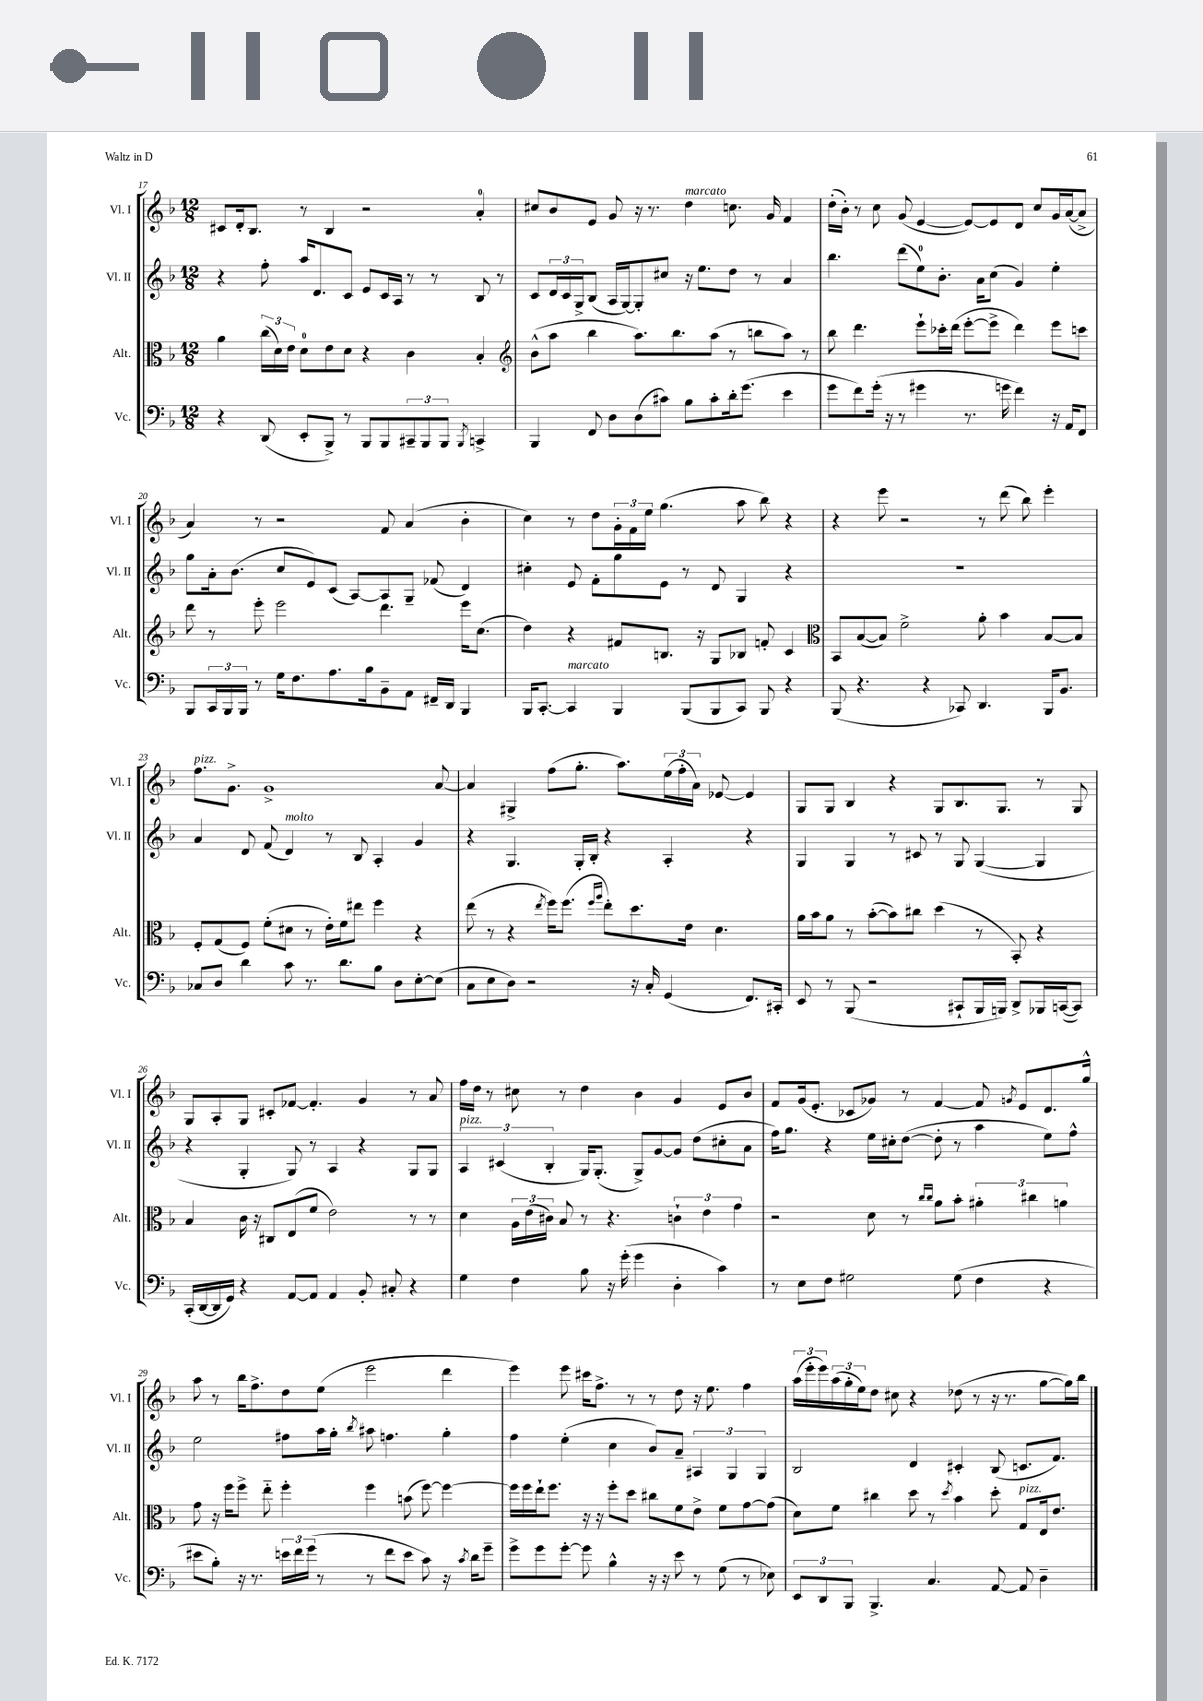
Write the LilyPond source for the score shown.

<<
\new StaffGroup <<
\new Staff = "s0" \with { instrumentName = "Vl. I" shortInstrumentName = "Vl. I" } {
    \clef treble \key f \major \numericTimeSignature \time 12/8
    cis'8 d'16-. bes8. r8 bes4 r2 a'4-0-. |
    cis''8 bes'8 e'8 g'8 r16 r8. d''4^\markup { \italic "marcato" } c''8. g'16 f'4 |
    d''16-.( bes'16-.) r8 c''8 g'8( e'4~ e'8~) e'8 d'8 c''8 g'16 a'16~( a'8-> |
    a'4) r8 r2 f'8 a'4( bes'4-. |
    c''4) r8 d''8 \tuplet 3/2 { g'16-. f'16 e''16 } g''4.( a''8 bes''8) r4 |
    r4 e'''8 r2 r8 d'''8( bes''8) e'''4-. |
    f''8.^\markup { \italic "pizz." } g'8.-> g'1-> a'8~ |
    a'4 gis4-> f''8( g''8.-. a''8.) \tuplet 3/2 { e''16( f''16-. a'16) } ees'8~ ees'4 |
    g8 g8 bes4 r4 g8 bes8. g8. r8 g8 |
    g8 a8-. g8 cis'8-. fes'8~ fes'4.-. g'4 r8 a'8 |
    f''16 d''16 r8 cis''8 r8 d''4 bes'4 g'4 e'8 bes'8 |
    f'8 g'16( e'8.-. ces'8 ges'8) r8 f'4~ f'8 \acciaccatura { g'8 } e'8 d'8. g''16-^ |
    a''8 r8 bes''16 f''8.-> d''8 e''8( e'''2 d'''4 |
    e'''4) e'''8 cis'''16 f''8.-> r8 r8 d''8 r16 e''8. f''4 |
    \tuplet 3/2 { a''16( e'''16-. e'''16) } \tuplet 3/2 { a''16( g''16-. e''16) } d''8 cis''8 r4 des''8( r8 r16 r8. g''8~ g''16) bes''16 \bar "|." |
}
\new Staff = "s1" \with { instrumentName = "Vl. II" shortInstrumentName = "Vl. II" } {
    \clef treble \key f \major \numericTimeSignature \time 12/8
    r4 f''8-. a''16 d'8. c'8 e'8 c'16 a16 r8 r8 bes8 r8 |
    c'8 \tuplet 3/2 { d'16 c'16 g16-> } bes8( a16 g16~) g8-. cis''8 r16 e''8. d''8 r8 a'4 |
    bes''4. d'''8( e''8-0) bes'8.-. a'16 c''8( g'4) e''4-. |
    g''8 a'16-. bes'8.( c''8 e'8) c'8( a8~) a8 g8-- fes'8( d'4) |
    cis''4-. e'8 f'8-. g''8 e'8 r8 d'8 g4 r4 |
    R1. |
    a'4 d'8 f'8( d'4^\markup { \italic "molto" }) r8 bes8 a4-. g'4 |
    r4 g4. g16-. bes16-. r4 a4-. r4 |
    g4 g4 r8 cis'8 r8 g8 g4~( g4 |
    r4 g4-. g8) r8 a4 r4 g8 g8 |
    \tuplet 3/2 { a4^\markup { \italic "pizz." } cis'4( bes4-. } g16) g8.-.( g8->) g'8~ g'8 d''8( cis''8-. a'8 |
    f''16) g''8. r4 e''16 cis''16-. d''8~( d''8-. r8 a''4 e''8) f''8-^ |
    e''2 fis''8 a''16 g''16-. \acciaccatura { bes''8 } ais''8 f''4. g''4-. |
    f''4 e''4-.( c''4 bes'8) a'8-- \tuplet 3/2 { ais4 g4 g4 } |
    bes2 d'4 cis'4-. bes8( c'8. f'8.) \bar "|." |
}
\new Staff = "s2" \with { instrumentName = "Alt." shortInstrumentName = "Alt." } {
    \clef alto \key f \major \numericTimeSignature \time 12/8
    a'4 \tuplet 3/2 { c''16( d'16) e'16 } d'8-0 e'8 d'8 r4 c'4 bes4-. |
    \clef treble bes'8-^( a''8 bes''4 a''8.) bes''8. a''8( r8 b''8 a''8) r8 |
    bes''8 d'''4. e'''8-! ces'''16-. d'''16( e'''8~-. e'''8-> d'''4) e'''8 c'''8 |
    d'''8 r8 e'''8-. e'''2 d'''4. e'''16 c''8.( |
    d''4) r4 fis'8 b8. r16 g8 bes8 f'8-. c'4 |
    \clef alto bes,8 bes8~( bes8) f'2-> a'8-. bes'4 bes8~ bes8 |
    f8-. g8( f8) f'8-.( dis'8 r8 e'16-.) f'16 eis''8 f''4 r4 |
    e''8( r8 r4 \acciaccatura { e''8 } f''16) f''8.( \grace { f''16 a''16 } e''8-.) d''8. e'16 d'4. |
    a'16 bes'16 a'8 r8 bes'8~-.( bes'8) cis''8 d''4( r8 bes,8-.) r4 |
    bes4 c'16 r16 cis8 e8( f'8 e'2) r8 r8 |
    d'4 \tuplet 3/2 { a16 e'16( cis'16) } bes8 r8 r4. \tuplet 3/2 { c'4-! e'4 g'4 } |
    r2 d'8 r8 \grace { c''16 c''16 } a'8 bes'8-. \tuplet 3/2 { ais'4-. cis''4 a'4 } |
    g'8 r16 f''16 f''8-> e''8-_ f''4-. f''4 b'8( f''8~) f''4~ |
    f''16 f''16 e''16-! f''8. r16 r16 f''8-. d''8 cis''8 f'8 e'8-> f'8 g'8~ g'8( |
    d'8) f'8 cis''4 d''8 r8 \acciaccatura { d''8 } bes'4 d''8-. g8^\markup { \italic "pizz." } e16 e'8. \bar "|." |
}
\new Staff = "s3" \with { instrumentName = "Vc." shortInstrumentName = "Vc." } {
    \clef bass \key f \major \numericTimeSignature \time 12/8
    r4 d,8( e,8-. bes,,8->) r8 bes,,8 bes,,8 \tuplet 3/2 { cis,8-- bes,,8 bes,,8 } \acciaccatura { bes,,8 } c,4-> |
    bes,,4 f,8 d8 d8( cis'8) bes8 cis'8-. d'16-. g'8.( e'4 |
    g'8 f'8) g'16-.( r16 r8 gis'4 r8. g'16 f'4) r16 a,16 f,8 |
    bes,,8 \tuplet 3/2 { c,16 bes,,16 bes,,16 } r8 g16 f8. a8. bes16 bes,8-- a,8 fis,16-- d,16 bes,,4 |
    bes,,16 c,8.~-. c,4^\markup { \italic "marcato" } bes,,4 bes,,8( bes,,8 c,8) bes,,8 r4 |
    bes,,8( r4. r4 ces,8) d,4. bes,,16 bes,8. |
    ces8 d8 d'4 c'8 r8. d'8. bes8 d8 e8~-. e8( |
    c8 e8 d8) r2 r16 c16-. g,4( f,8.) cis,16-. |
    e,8 r8 bes,,8( r2 cis,8-! bes,,16 b,,16) d,8-> bes,,16 c,16~( c,8) |
    c,16-.( d,16~ d,16 g,16) r4 a,8~ a,8 a,4 bes,8-. cis8-. r4 |
    g4 f4 bes8 r16 g'16-.( g'4 d4-. c'4) |
    r8 e8 f8 gis2 gis8( f4 r4 |
    eis'8 bes8-.) r16 r8. \tuplet 3/2 { e'16 f'16 g'16( } r8 r8 f'8 e'8 c'8) r16 \acciaccatura { c'8 } d'16 g'8-- |
    g'8-> g'8 g'8~-. g'8 bes4-^ r16 r16 e'8 r8 g8( r8 ees8) |
    \tuplet 3/2 { e,8 d,8 bes,,8 } bes,,4.-> c4. a,8~ a,8 d4-- \bar "|." |
}
>>
>>
\layout { \context { \Score currentBarNumber = #17 } }
